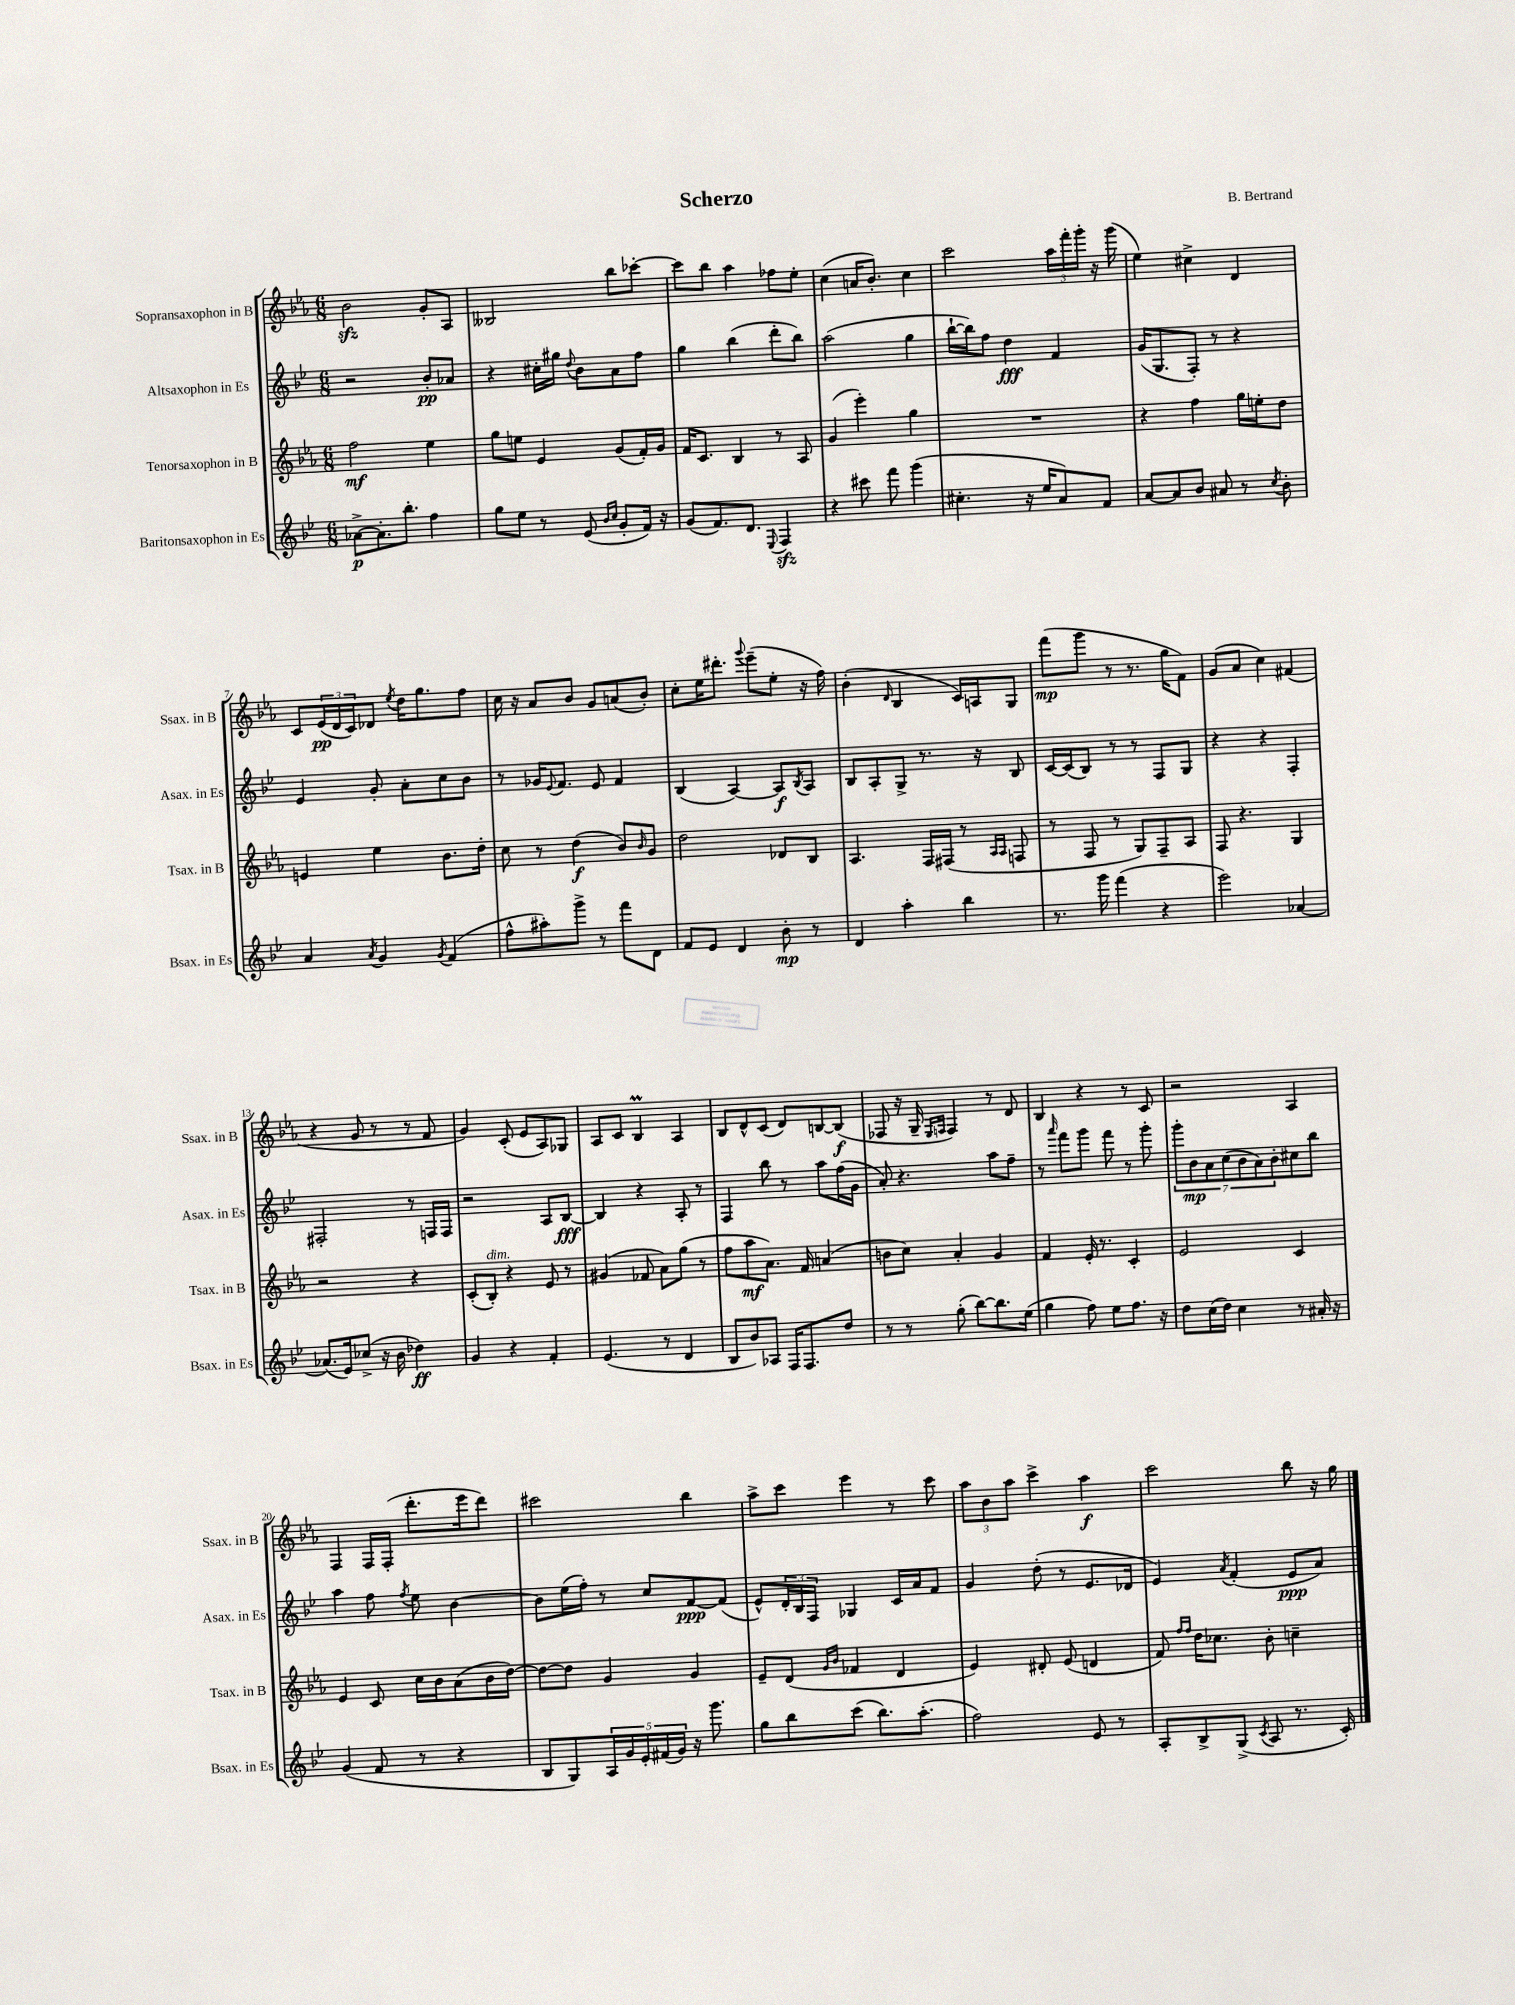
\header { title = "Scherzo" composer = "B. Bertrand" }
<<
\new StaffGroup <<
\new Staff = "s0" \with { instrumentName = "Sopransaxophon in B" shortInstrumentName = "Ssax. in B" } {
    \clef treble \key ees \major \numericTimeSignature \time 6/8
    bes'2\sfz g'8-. aes8 |
    beses2 bes''8 ces'''8~-. |
    ces'''8 bes''8 aes''4 fes''8 ees''8-. |
    c''4( a'16 bes'8.-.) c''4 |
    c'''2 \tuplet 3/2 { aes''16 f'''16-. g'''16-. } r16 g'''16( |
    ees''4) cis''4-> d'4 |
    c'8 \tuplet 3/2 { ees'16\pp( d'16 c'16) } des'8 \acciaccatura { ees''8 } d''16 g''8. f''8 |
    c''16 r16 aes'8 bes'8 g'8 a'8( bes'8-.) |
    c''8-. ees''16 dis'''8.-. \appoggiatura { g'''8 } ees'''8--( ees''8-. r16 f''16) |
    bes'4-.( \grace { d'16 } bes4 c'16) a16 g8 |
    f'''8\mp( g'''8 r8 r8. g''16 f'8) |
    g'8( aes'8 c''4) fis'4( |
    r4 g'8 r8 r8 f'8 |
    g'4) c'8-.( ees'8 aes8) ges8 |
    aes8 c'8 bes4\prall aes4 |
    bes8 d'8-^ c'8( d'8) b8~ b8\f( |
    fes8 r16 g16-- \grace { ees16 f16 } f4) r8 d'8 |
    bes4 r4 r8 c'8 |
    r2 aes4 |
    f4 f16 f16-.( d'''8.-. ees'''16 d'''8) |
    cis'''2 bes''4 |
    aes''8-> c'''8 ees'''4 r8 c'''8 |
    \tuplet 3/2 { aes''8 bes'8 aes''8 } c'''4-> aes''4\f |
    c'''2 bes''8 r16 g''16 \bar "|." |
}
\new Staff = "s1" \with { instrumentName = "Altsaxophon in Es" shortInstrumentName = "Asax. in Es" } {
    \clef treble \key bes \major \numericTimeSignature \time 6/8
    r2 bes'8-.\pp aes'8 |
    r4 cis''16-. gis''16 \appoggiatura { d''8 } bes'8 a'8 f''8 |
    g''4 bes''4( d'''8-. bes''8) |
    a''2( g''4 |
    bes''16~-! bes''16) f''8 d''4\fff f'4 |
    g'16( g8. f8-.) r8 r4 |
    ees'4 g'8-. a'8-. c''8 bes'8 |
    r8 ges'16 \appoggiatura { ees'8 } f'8. ees'8 f'4 |
    bes4( a4~) a8\f \acciaccatura { bes8 } a8 |
    bes8 a8-. g8-> r8. r16 bes8 |
    c'16~ c'16( bes8) r8 r8 f8 g8 |
    r4 r4 f4-. |
    fis2-. r8 f16 f16 |
    r2 a8 bes8~\fff |
    bes4 r4 a8-. r8 |
    f4 bes''8 r8 a''8 f''16( g'16 |
    a'8-.) r4. a''8 f''8-- |
    r8 \grace { a'''16 } f'''8 g'''8 f'''8 r8 g'''8-. |
    \tuplet 7/4 { g'''8-. bes'8\mp a'8 c''8( bes'8 a'8) bes'8-. } cis''8 bes''8 |
    a''4 f''8 \acciaccatura { f''8 } ees''8 bes'4~ |
    bes'8 ees''16( f''16-.) r8 c''8 f'8~\ppp f'8( |
    ees'8-^) \tuplet 3/2 { d'16-. bes16 f16 } ges4 c'16 a'16 f'8 |
    g'4 d''8-.( r8 ees'8. des'16 |
    ees'4) \acciaccatura { a'8 } f'4-.( ees'8\ppp a'8) \bar "|." |
}
\new Staff = "s2" \with { instrumentName = "Tenorsaxophon in B" shortInstrumentName = "Tsax. in B" } {
    \clef treble \key ees \major \numericTimeSignature \time 6/8
    f''2\mf ees''4 |
    g''8 e''8 ees'4 g'8( f'16-.) g'16 |
    f'16 c'8. bes4 r8 aes8 |
    g'4( ees'''4-.) g''4 |
    R2. |
    r4 f''4 g''16 e''16-. d''8 |
    e'4 ees''4 bes'8. d''16-. |
    c''8 r8 d''4\f( bes'8) \grace { bes'16 } g'8 |
    d''2 des'8 bes8 |
    aes4. f16 fis16( r8 \grace { aes16 aes16 } f8 |
    r8 f8 r8 g8) f8-- aes8 |
    f8 r4. g4 |
    r2 r4 |
    c'8-.( bes8-.^\markup { \italic "dim." }) r4 ees'8 r8 |
    gis'4( fes'8 aes'8) g''8( r8 |
    f''8 aes''8\mf aes'8.) f'16 a'4( |
    b'8 c''8) aes'4-. g'4 |
    f'4 ees'16-. r8. c'4-. |
    ees'2 c'4 |
    ees'4 c'8 c''16 bes'16 aes'8( bes'16 d''16~) |
    d''8~ d''8 g'4 g'4 |
    ees'8-- d'8( \grace { g'16 bes'16 } fes'4 d'4 |
    ees'4) dis'8-. ees'8( d'4 |
    f'8) \grace { f''16 f''16 } d''16 ces''8. bes'8-. c''4-- \bar "|." |
}
\new Staff = "s3" \with { instrumentName = "Baritonsaxophon in Es" shortInstrumentName = "Bsax. in Es" } {
    \clef treble \key bes \major \numericTimeSignature \time 6/8
    aes'8~->\p aes'8.-. bes''8.-. f''4 |
    g''8 ees''8 r8 ees'8( \grace { bes'16 c''16 } g'8-. f'16) r16 |
    g'8( f'8.) d'8. \appoggiatura { ees8 } f4\sfz |
    r4 cis'''8 f'''8 g'''4( |
    cis''4.-. r16 ees''16 a'8) f'8 |
    a'8~ a'8 bes'8 ais'8 r8 \acciaccatura { c''8 } bes'8-. |
    a'4 \acciaccatura { a'8 } g'4 \acciaccatura { g'8 } f'4( |
    f''8-^ ais''8-.) g'''8-> r8 f'''8 d'8 |
    f'8 ees'8 d'4 bes'8-.\mp r8 |
    d'4 a''4-. bes''4 |
    r8. g'''16 f'''4( r4 |
    ees'''2) aes'4~ |
    aes'8.( ees'16) ces''8->( r16 bes'16 des''4\ff) |
    g'4 r4 f'4-. |
    ees'4.( r8 d'4 |
    bes8 bes'8) aes8 f16 f8. d''8 |
    r8 r8 g''8-.( bes''8~) bes''8. ees''16( |
    g''4 f''8) ees''8 f''8. r16 |
    d''8 c''16( d''16) c''4 r8 ais'16-. r16 |
    g'4( f'8 r8 r4 |
    bes8 g8) \tuplet 5/4 { a16 g'16 ees'16-. fis'16( g'16) } r16 g'''8. |
    g''8 bes''8 c'''8( bes''8.) a''8.-.( |
    f''2) ees'8 r8 |
    a8-. bes8-> g8->( \acciaccatura { c'8 } a8 r8. c'16-.) \bar "|." |
}
>>
>>
